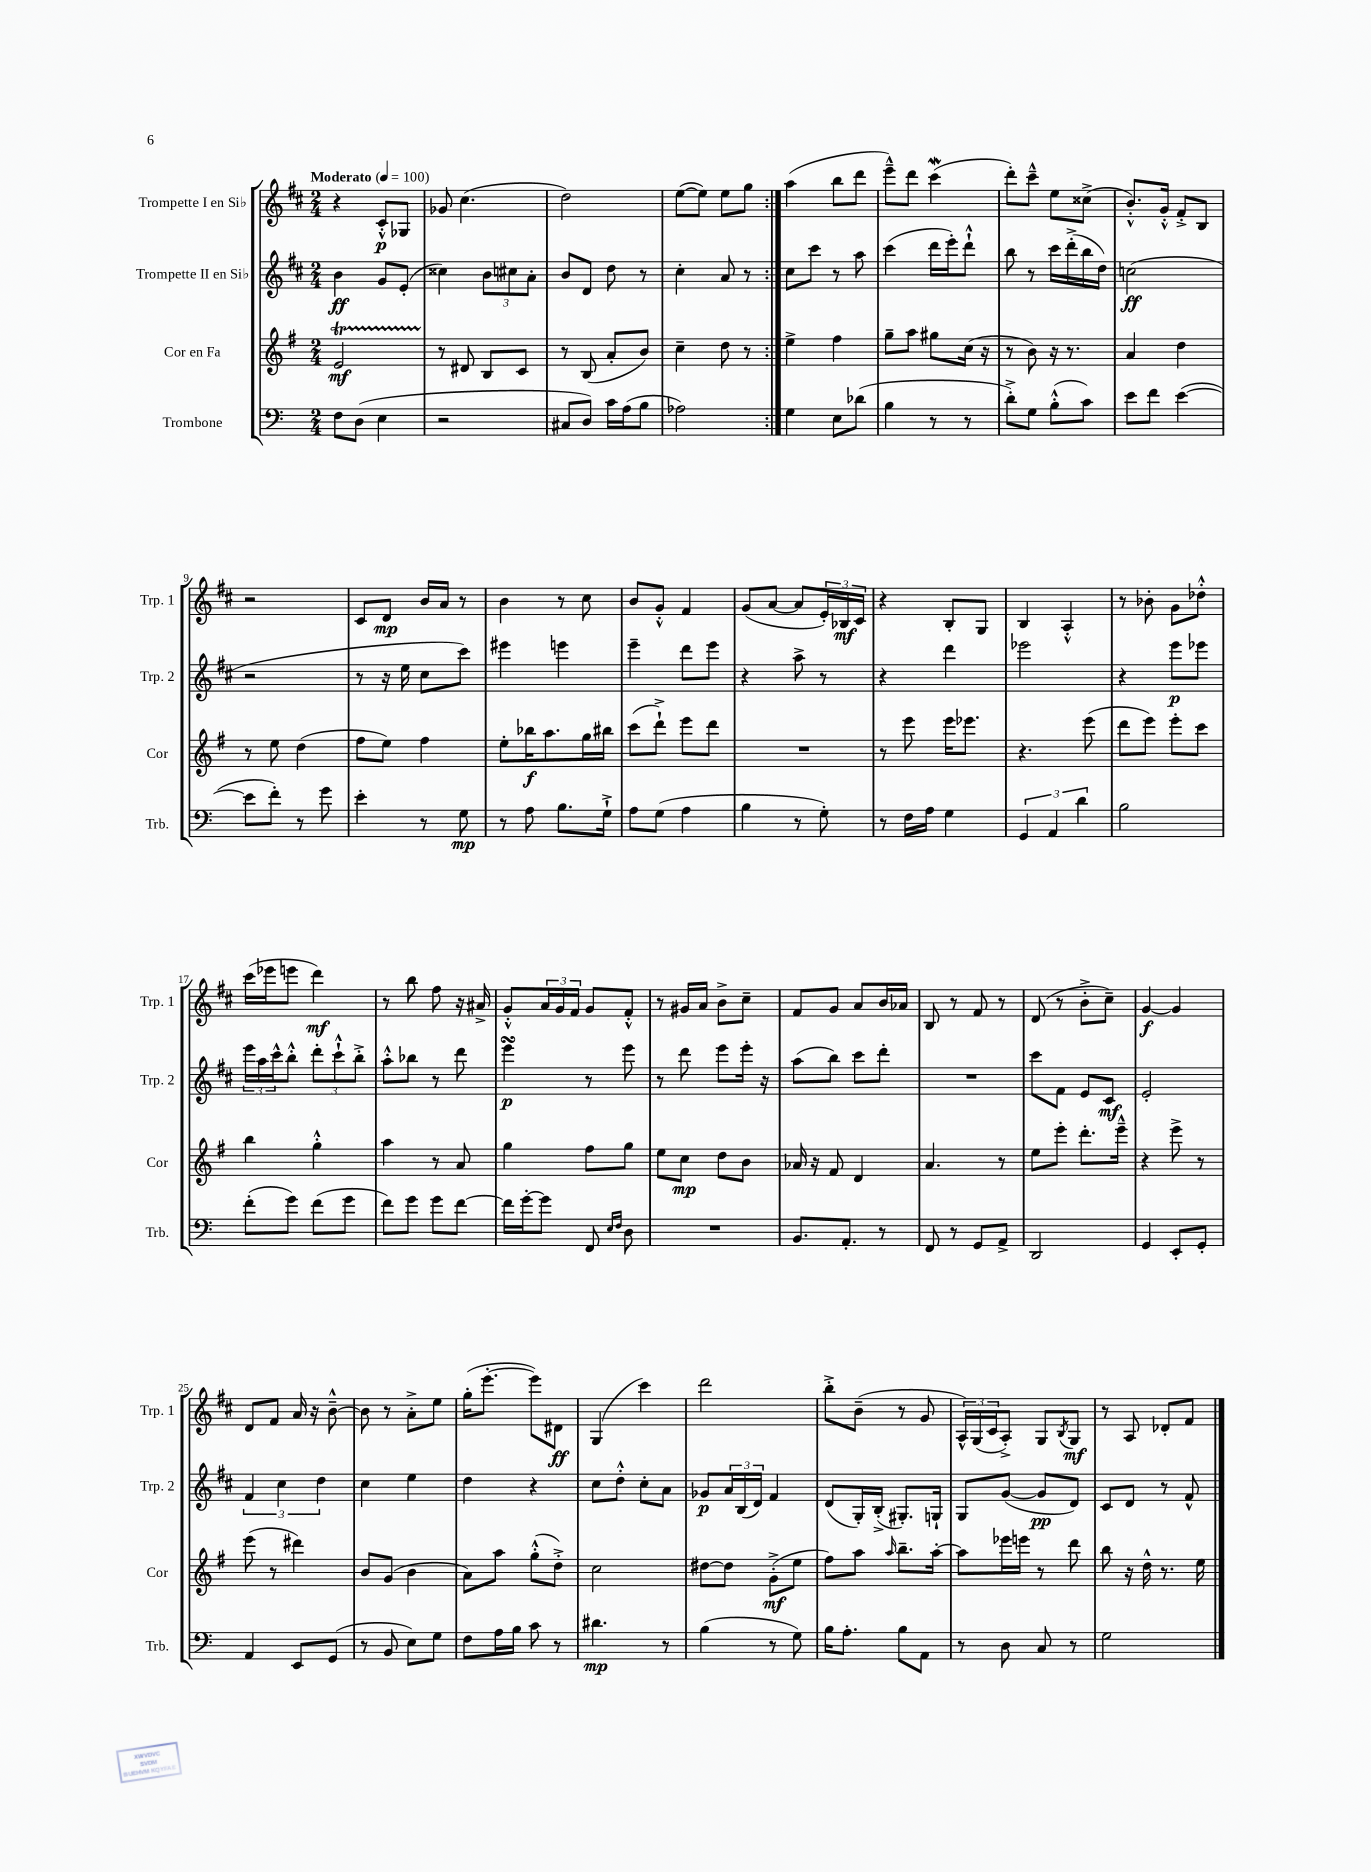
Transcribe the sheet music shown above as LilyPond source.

<<
\new StaffGroup <<
\new Staff = "s0" \with { instrumentName = "Trompette I en Sib" shortInstrumentName = "Trp. 1" } {
    \clef treble \key d \major \numericTimeSignature \time 2/4 \tempo "Moderato" 4 = 100
    \repeat volta 2 { r4 cis'8-.-^\p ges8 |
    ges'8 cis''4.( |
    d''2) |
    e''8~( e''8) e''8 g''8 | }
    a''4( b''8 d'''8 |
    e'''8---^) d'''8 cis'''4\mordent( |
    d'''8-.) cis'''8---^ e''8 cisis''8->( |
    b'8.-.-^) g'16-.-^ fis'8-.-> b8 |
    r2 |
    cis'8 d'8\mp b'16 a'16 r8 |
    b'4 r8 cis''8 |
    b'8 g'8-.-^ fis'4 |
    g'8( a'8~ a'8 \tuplet 3/2 { e'16-.) bes16\mf cis'16 } |
    r4 b8-. g8 |
    b4 a4-.-^ |
    r8 bes'8-. g'8 des''8-.-^ |
    cis'''16( ees'''16 e'''8 d'''4\mf) |
    r8 b''8 fis''8 r16 ais'16-> |
    g'8-.-^ \tuplet 3/2 { a'16 g'16 fis'16 } g'8 fis'8-.-^ |
    r8 gis'16 a'16 b'8-> cis''8-- |
    fis'8 g'8 a'8 b'16 aes'16 |
    b8 r8 fis'8 r8 |
    d'8( r8 b'8-.-> cis''8--) |
    g'4~\f g'4 |
    d'8 fis'8 a'16 r16 b'8~---^ |
    b'8 r8 a'8-.-> e''8 |
    g''16-.( e'''8.~-. e'''8) dis'8\ff |
    g4( cis'''4) |
    d'''2 |
    b''8-.-> b'8--( r8 g'8 |
    \tuplet 3/2 { a16-^) g16( cis'16 } a8-.->) g8 \acciaccatura { b8 } g8\mf |
    r8 a8 des'8-. fis'8 \bar "|." |
}
\new Staff = "s1" \with { instrumentName = "Trompette II en Sib" shortInstrumentName = "Trp. 2" } {
    \clef treble \key d \major \numericTimeSignature \time 2/4
    \repeat volta 2 { b'4\ff g'8 e'8-.( |
    cisis''4) \tuplet 3/2 { b'8 cis''8 a'8-. } |
    b'8 d'8 d''8 r8 |
    cis''4-. a'8 r8 | }
    cis''8 cis'''8 r8 a''8 |
    cis'''4( d'''16 e'''16-.) d'''8-!-^ |
    b''8 r8 cis'''16 d'''16-.->( b''16 d''16) |
    c''2\ff( |
    r2 |
    r8 r16 e''16 cis''8 cis'''8) |
    eis'''4 e'''4 |
    e'''4-- d'''8 e'''8 |
    r4 a''8-> r8 |
    r4 d'''4 |
    ees'''2 |
    r4 e'''8\p ees'''8 |
    \tuplet 3/2 { e'''16 a''16 cis'''16-^ } b''8-.-^ \tuplet 3/2 { d'''8-. cis'''8-!-^ b''8-.-> } |
    a''8-.-^ bes''8 r8 d'''8 |
    e'''4\turn\p r8 e'''8 |
    r8 d'''8 e'''8 e'''16-. r16 |
    a''8( b''8) cis'''8 d'''8-. |
    R2 |
    cis'''8 fis'8 e'8 cis'8\mf |
    e'2-. |
    \tuplet 3/2 { fis'4 cis''4 d''4 } |
    cis''4 e''4 |
    d''4 r4 |
    cis''8 d''8-.-^ cis''8-. a'8 |
    ges'8\p \tuplet 3/2 { a'16 b16( d'16) } fis'4 |
    d'8( g16-.) b16-.->( gis8.-.) g16-! |
    g8 g'8~( g'8\pp d'8) |
    cis'8 d'8 r8 fis'8-^ \bar "|." |
}
\new Staff = "s2" \with { instrumentName = "Cor en Fa" shortInstrumentName = "Cor" } {
    \clef treble \key g \major \numericTimeSignature \time 2/4
    \repeat volta 2 { e'2\startTrillSpan\mf |
    r8\stopTrillSpan dis'8 b8 c'8 |
    r8 b8( a'8-. b'8) |
    c''4-- d''8 r8 | }
    e''4-> fis''4 |
    g''8-- a''8 gis''8 c''16( r16 |
    r8 b'8) r16 r8. |
    a'4 d''4 |
    r8 e''8 d''4( |
    fis''8 e''8) fis''4 |
    e''8-. bes''16\f a''8. g''16 bis''16 |
    c'''8( d'''8-!->) e'''8 d'''8 |
    R2 |
    r8 e'''8 e'''16 ees'''8. |
    r4. e'''8( |
    d'''8 e'''8) e'''8-. c'''8 |
    b''4 g''4-.-^ |
    a''4 r8 a'8 |
    g''4 fis''8 g''8 |
    e''8 c''8\mp d''8 b'8 |
    aes'16 r16 fis'8 d'4 |
    a'4. r8 |
    e''8 e'''8-. d'''8.-. e'''16---^ |
    r4 e'''8-> r8 |
    e'''8( r8 dis'''4) |
    b'8 g'8( b'4 |
    a'8) a''8 g''8-.-^( d''8-.->) |
    c''2 |
    dis''8~ dis''8 g'8-.->\mf( e''8 |
    fis''8) a''8 \grace { a''16 } b''8.-- a''16~-. |
    a''8 ees'''16 e'''16 r8 d'''8 |
    b''8 r16 d''16-^ r8. e''16 \bar "|." |
}
\new Staff = "s3" \with { instrumentName = "Trombone" shortInstrumentName = "Trb." } {
    \clef bass \key c \major \numericTimeSignature \time 2/4
    \repeat volta 2 { f8 d8( e4 |
    r2 |
    cis8 d8) c'16 a16( b8 |
    aes2) | }
    g4 e8 des'8( |
    b4 r8 r8 |
    d'8-.->) g8 b8-.-^( c'8) |
    e'8 f'8 e'4~( |
    e'8 f'8-.) r8 g'8 |
    e'4-. r8 g8\mp |
    r8 a8 b8. g16-!-> |
    a8 g8( a4 |
    b4 r8 g8-.) |
    r8 f16 a16 g4 |
    \tuplet 3/2 { g,4 a,4 d'4 } |
    b2 |
    f'8-.( g'8) f'8( g'8 |
    f'8) g'8 g'8 f'8~ |
    f'16 g'16~-. g'8 f,8 \grace { e16 f16 } d8 |
    R2 |
    b,8. a,8.-. r8 |
    f,8 r8 g,8 a,8-> |
    d,2 |
    g,4 e,8-. g,8-. |
    a,4 e,8 g,8( |
    r8 b,8 e8) g8 |
    f8 a16 b16 c'8 r8 |
    dis'4.\mp r8 |
    b4( r8 g8) |
    b16 a8.-. b8 a,8 |
    r8 d8 c8 r8 |
    g2 \bar "|." |
}
>>
>>
